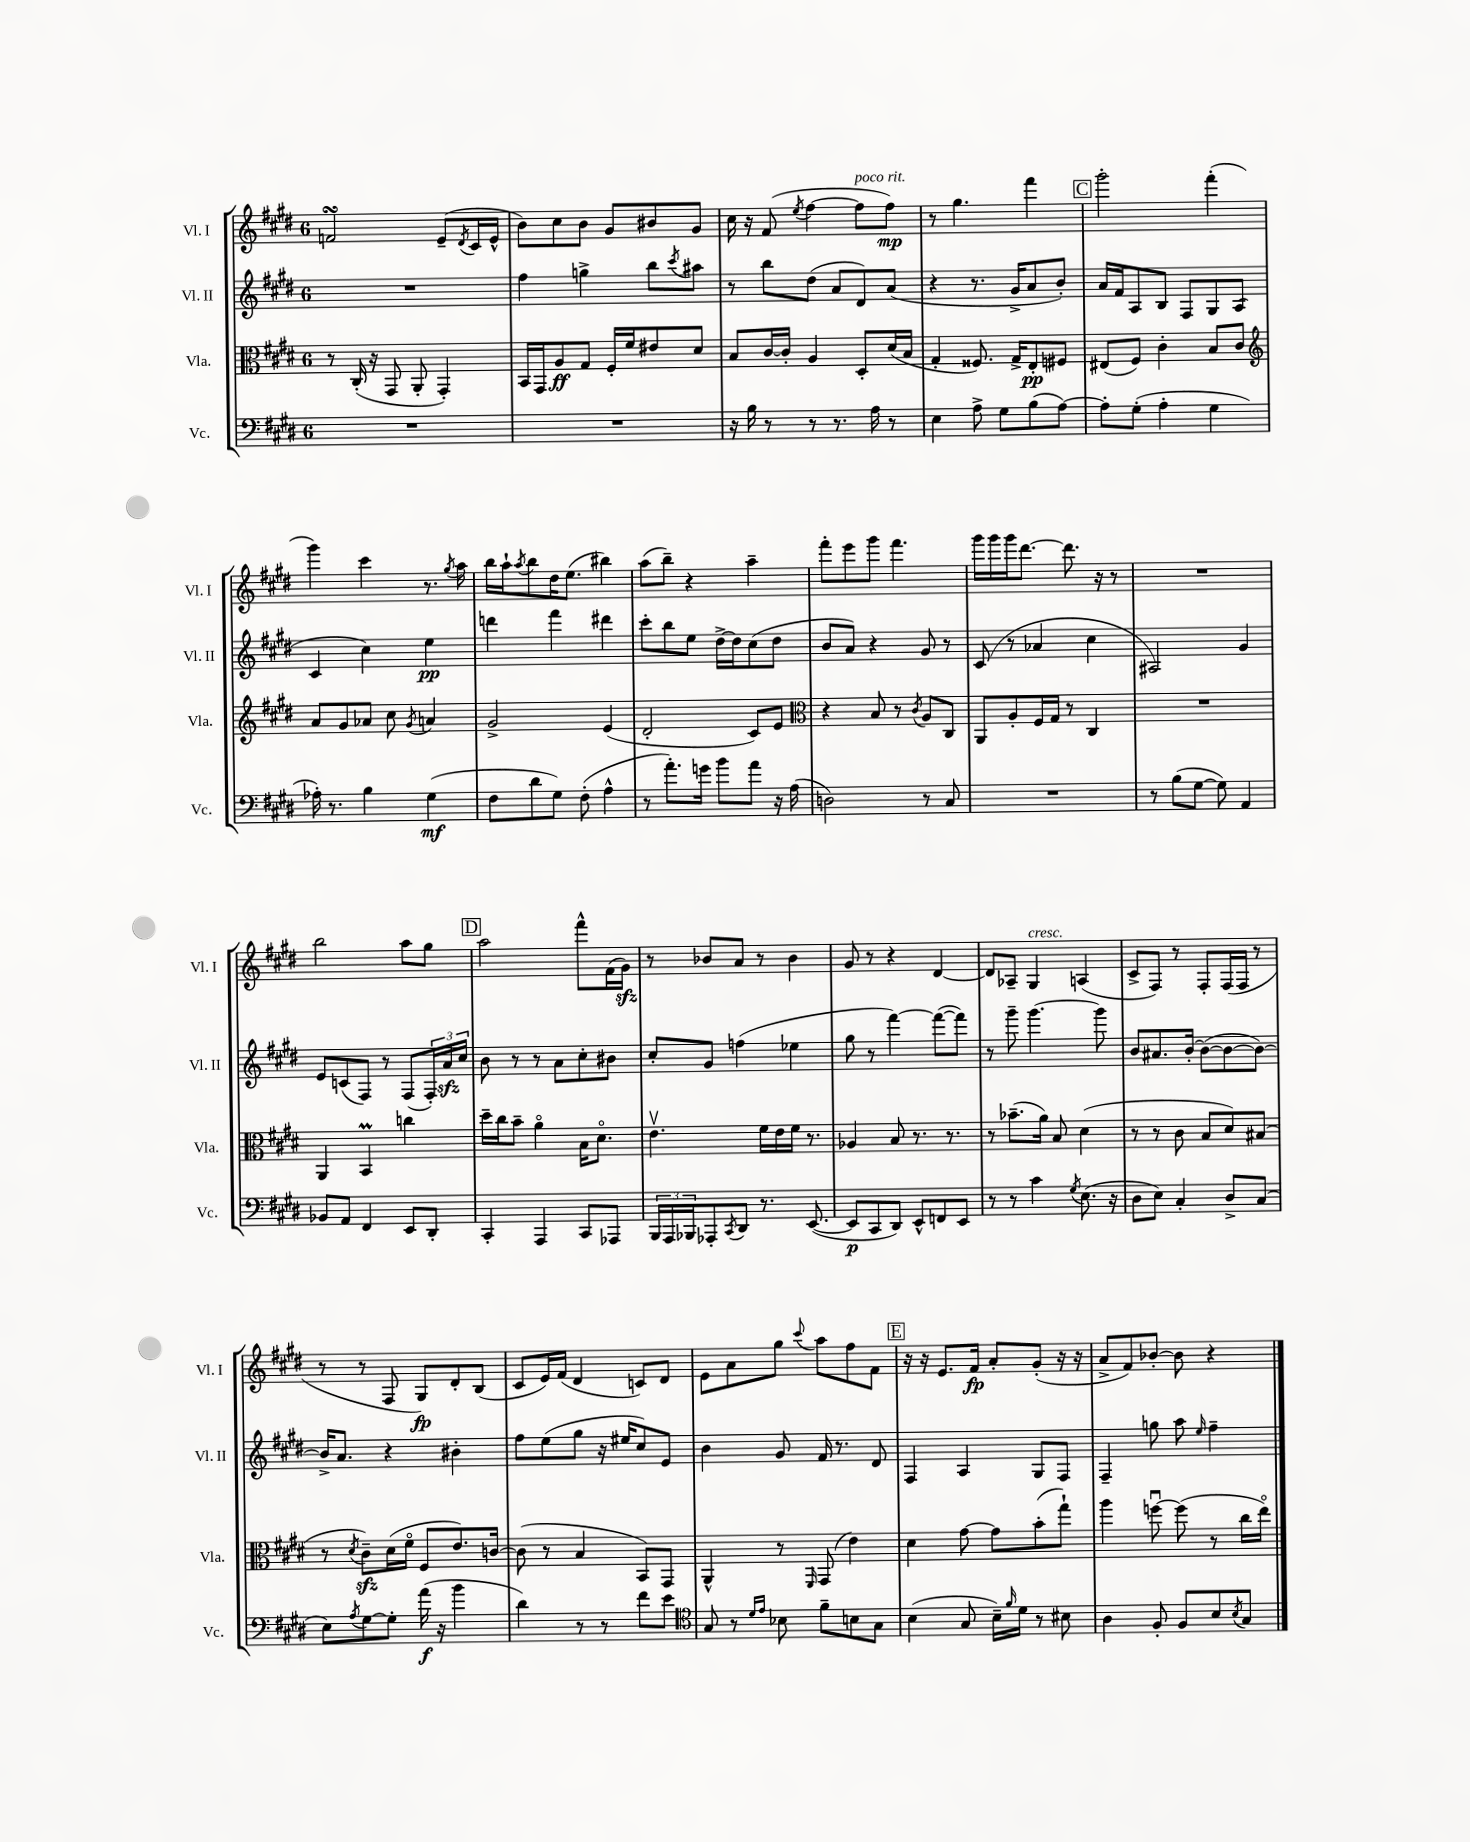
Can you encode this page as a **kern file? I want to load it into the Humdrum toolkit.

**kern	**kern	**kern	**kern
*staff4	*staff3	*staff2	*staff1
*clefF4	*clefC3	*clefG2	*clefG2
*k[f#c#g#d#]	*k[f#c#g#d#]	*k[f#c#g#d#]	*k[f#c#g#d#]
*M6/8	*M6/8	*M6/8	*M6/8
2.r	8r	2.r	2f/
.	(16C#'/	.	.
.	16r	.	.
.	8GG#/	.	.
.	8AA'/	.	.
.	4GG#'/)	.	(8e~/L
.	.	.	8qd#/
.	.	.	16c#/L
.	.	.	16e^^/JJ
=	=	=	=
2.r	16BB/LL	4ff#\	8b\L)
.	16GG#/J	.	.
.	8A/	.	8cc#\
.	8G#/J	4gg^\	8b\J
.	16F#'/LL	.	8g#/L
.	16f#/J	.	.
.	8e#/	8bb\L	8b#/
.	.	8qccc#/	.
.	8d#/J	8aa#\J	8g#/J
=	=	=	=
16r	8B/L	8r	16cc#\
16B\	.	.	16r
8r	[16c#/L	8bb\L	(8f#/
.	16c#'/]JJ	.	.
.	.	.	8qee/
8r	4A/	(8dd#\J	[4ff#\
8.r	.	8a/L	.
.	8D#'/L	8d#/)	8ff#\]L
16A\	.	.	.
8r	(16d#/L	(8a/J	8ff#\J)
.	16B/JJ	.	.
=	=	=	=
4E\	4G#'/	4r	8r
.	.	.	4.gg#\
8A^\	8.F##/)	8.r	.
8G#\L	.	.	.
.	16G#^/LK	16g#^/LK	.
(8B\	8E'/	8a/	4fff#\
[8A\J)	8F#/J	8b'/J)	.
=	=	=	=
8A'\]L	(8E#/L	16a/LL	2ggg#'\
.	.	16f#/J	.
(8G#'\J	8F#/J)	8A/	.
4A'\	4c#'\	8B/J	.
.	.	8F#/L	.
4G#\	8B/L	8G#/	(4fff#'\
.	8c#/J	(8A/J	.
=	=	=	=
*	*clefG2	*	*
16A-'\)	8a/L	4c#/	4ggg#\)
8.r	.	.	.
.	8g#/	.	.
4B\	8a-/J	4cc#\)	4ccc#\
.	8cc#\	.	.
.	8qg#/	.	.
(4G#\	4a/	4ee\	8.r
.	.	.	8qgg#/
.	.	.	16aa\
=	=	=	=
8F#\L	2g#^/	4ddd\	16bb\LL
.	.	.	16aa`\J
.	.	.	8qaa/
8d#\	.	.	8bb\
8G#\J)	.	4fff#\	16dd#\K
.	.	.	(8.ee\J
(8F#'\	.	.	.
4A^^\	(4e/	4ddd#\	4bb#\)
=	=	=	=
8r	2d#'/	8ccc#'\L	(8aa\L
8.a'\L)	.	8bb\	8bb~\J)
.	.	8ee\J	4r
16g\Jk	.	.	.
8b\L	.	[16dd#^\LL	.
.	.	16dd#\]J	.
8a\J	8c#/L)	(8cc#\	4aa~\
16r	8e/J	8dd#\J	.
(16A\	.	.	.
=	=	=	=
*	*clefC3	*	*
2D\)	4r	8b/L	8fff#'\L
.	.	8a/J)	8eee\
.	8B/	4r	8ggg#\J
.	8r	.	4.fff#\
.	8qc#/	.	.
8r	8A/L	8g#/	.
8C#/	8C#/J	8r	.
=	=	=	=
2.r	8AA/L	(8c#/	16ggg#\LL
.	.	.	16ggg#\
.	8A'/	8r	16ggg#\J
.	.	.	[8.ddd#\J
.	16F#/L	4a-/	.
.	16G#/JJ	.	.
.	8r	.	8.ddd#\]
.	4C#/	4cc#\	.
.	.	.	16r
.	.	.	8r
=	=	=	=
8r	2.r	2A#/)	2.r
(8B\L	.	.	.
[8G#\J	.	.	.
8G#\])	.	.	.
4AA/	.	4g#/	.
=	=	=	=
8BB-/L	4AA/	8e/L	2bb\
8AA/J	.	(8c/	.
4FF#/	4BB/	8F#/J)	.
.	.	8r	.
8EE/L	4cc\	(8F#/L	8aa\L
8DD#'/J	.	24F#'/L)	8gg#\J
.	.	24a/	.
.	.	24cc#/JJ	.
=	=	=	=
4CC#'/	16dd#~\LL	8b\	2aa\
.	16cc#\J	.	.
.	8b~\J	8r	.
4AAA/	4ao\	8r	.
.	.	8a\L	.
8CC#/L	16B\LK	8cc#'\	8fff#^^\L
.	8.d#o\J	.	.
8AAA-/J	.	8b#\J	(16f#\L
.	.	.	16g#\JJ)
=	=	=	=
24BBB/LL	4.ev\	8cc#'/L	8r
24AAA/	.	.	.
24BBB-/J	.	.	.
8AAA-'/	.	8g#/J	8b-/L
8qCC#/	.	.	.
8DD#/J	.	(4ff\	8a/J
8.r	16f#\LL	.	8r
.	16e\	.	.
.	16f#\JJ	4ee-\	4b-\
([8.EE/	8.r	.	.
=	=	=	=
8EE/]L	4A-/	8gg#\	8g#/
8CC#/	.	8r	8r
8DD#/J)	8B/	[4fff#\)	4r
8EE^^/L	8.r	.	.
8FF/	.	(8fff#\_L	[4d#/
.	8.r	.	.
8EE/J	.	8fff#\]J)	.
=	=	=	=
8r	8r	8r	8d#/]L
8r	(8.b-~\L	8ggg#~\	8A-~/J
4c#\	.	[4.ggg#\	4G#/
.	16a\Jk)	.	.
.	8B/	.	.
8qG#/	.	.	.
(8.E\	(4d#\	.	(4A/
.	.	8ggg#\]	.
16r	.	.	.
=	=	=	=
8D#\L	8r	8b/L	8c#^/L
8E\J)	8r	8.a#/	8F#/J)
4C#'/	8c#\	.	8r
.	.	[16b'/Jk	.
.	8B/L	(8b\_L	8F#'/L
8D#^/L	8d#/)	8b\_	(16F#/L
.	.	.	16F#/JJ
(8C#/J	(8B#/J	8b\_J)	8r
=	=	=	=
8E\L)	8r	16b^/]LK	8r
.	.	8.a/J	.
8qA/	8qd#/	.	.
[8G#\	8c#~\L)	.	8r
8G#'\]J	(16d#\L	4r	8F#/
.	16f#o\JJ	.	.
(16a\	8F#/L	.	8G#/L)
16r	.	.	.
4b\	8.e/)	4b#'\	8d#'/
.	.	.	(8B/J
.	[16c/Jk	.	.
=	=	=	=
4d#\)	(8c\]	8ff#\L	8c#/L
.	8r	(8ee\	16e/L)
.	.	.	(16f#/JJ
8r	4B/	8gg#\J	4d#/
8r	.	16r	.
.	.	16ee#/LK	.
8f#\L	8BB/L)	8cc#/)	8c/L)
8e\J	8GG#/J	8e/J	8d#/J
=	=	=	=
*clefC4	*	*	*
8G#/	4AA^^/	4b\	8e\L
8r	.	.	8a\
16qqd#/LL	.	.	.
16qqe/JJ	.	.	.
8B-\	8r	8g#/	8gg#\J
.	16qqFF#/	.	8qqccc#/
8f#~\L	(8GG#/	16f#/	8aa\L
.	.	8.r	.
8B\	4e\)	.	8ff#\
8G#\J	.	8d#/	8f#\J
=	=	=	=
(4B\	4d#\	4F#/	16r
.	.	.	16r
.	.	.	8.e/L
8G#/	[8g#\	4A/	.
.	.	.	16f#/Jk
16B~\LL)	8g#\]L	.	8a'/L
16qqf#/	.	.	.
16d#\JJ	.	.	.
8r	(8b'\	8G#/L	(8g#'/J
8B#\	8gg#`\J)	8F#/J	16r
.	.	.	16r
=	=	=	=
4A\	4aa\	4F#~/	8a^/L
.	.	.	8f#/)
8F#'/	[8ffu\	8gg\	[8b-'/J
8F#/L	(8ff\]	8aa\	8b-\]
.	.	16qqee/	.
8B/	8r	4ff#~\	4r
8qB/	.	.	.
8G#/J	16cc#\LL	.	.
.	16eeo\JJ)	.	.
==	==	==	==
*-	*-	*-	*-
